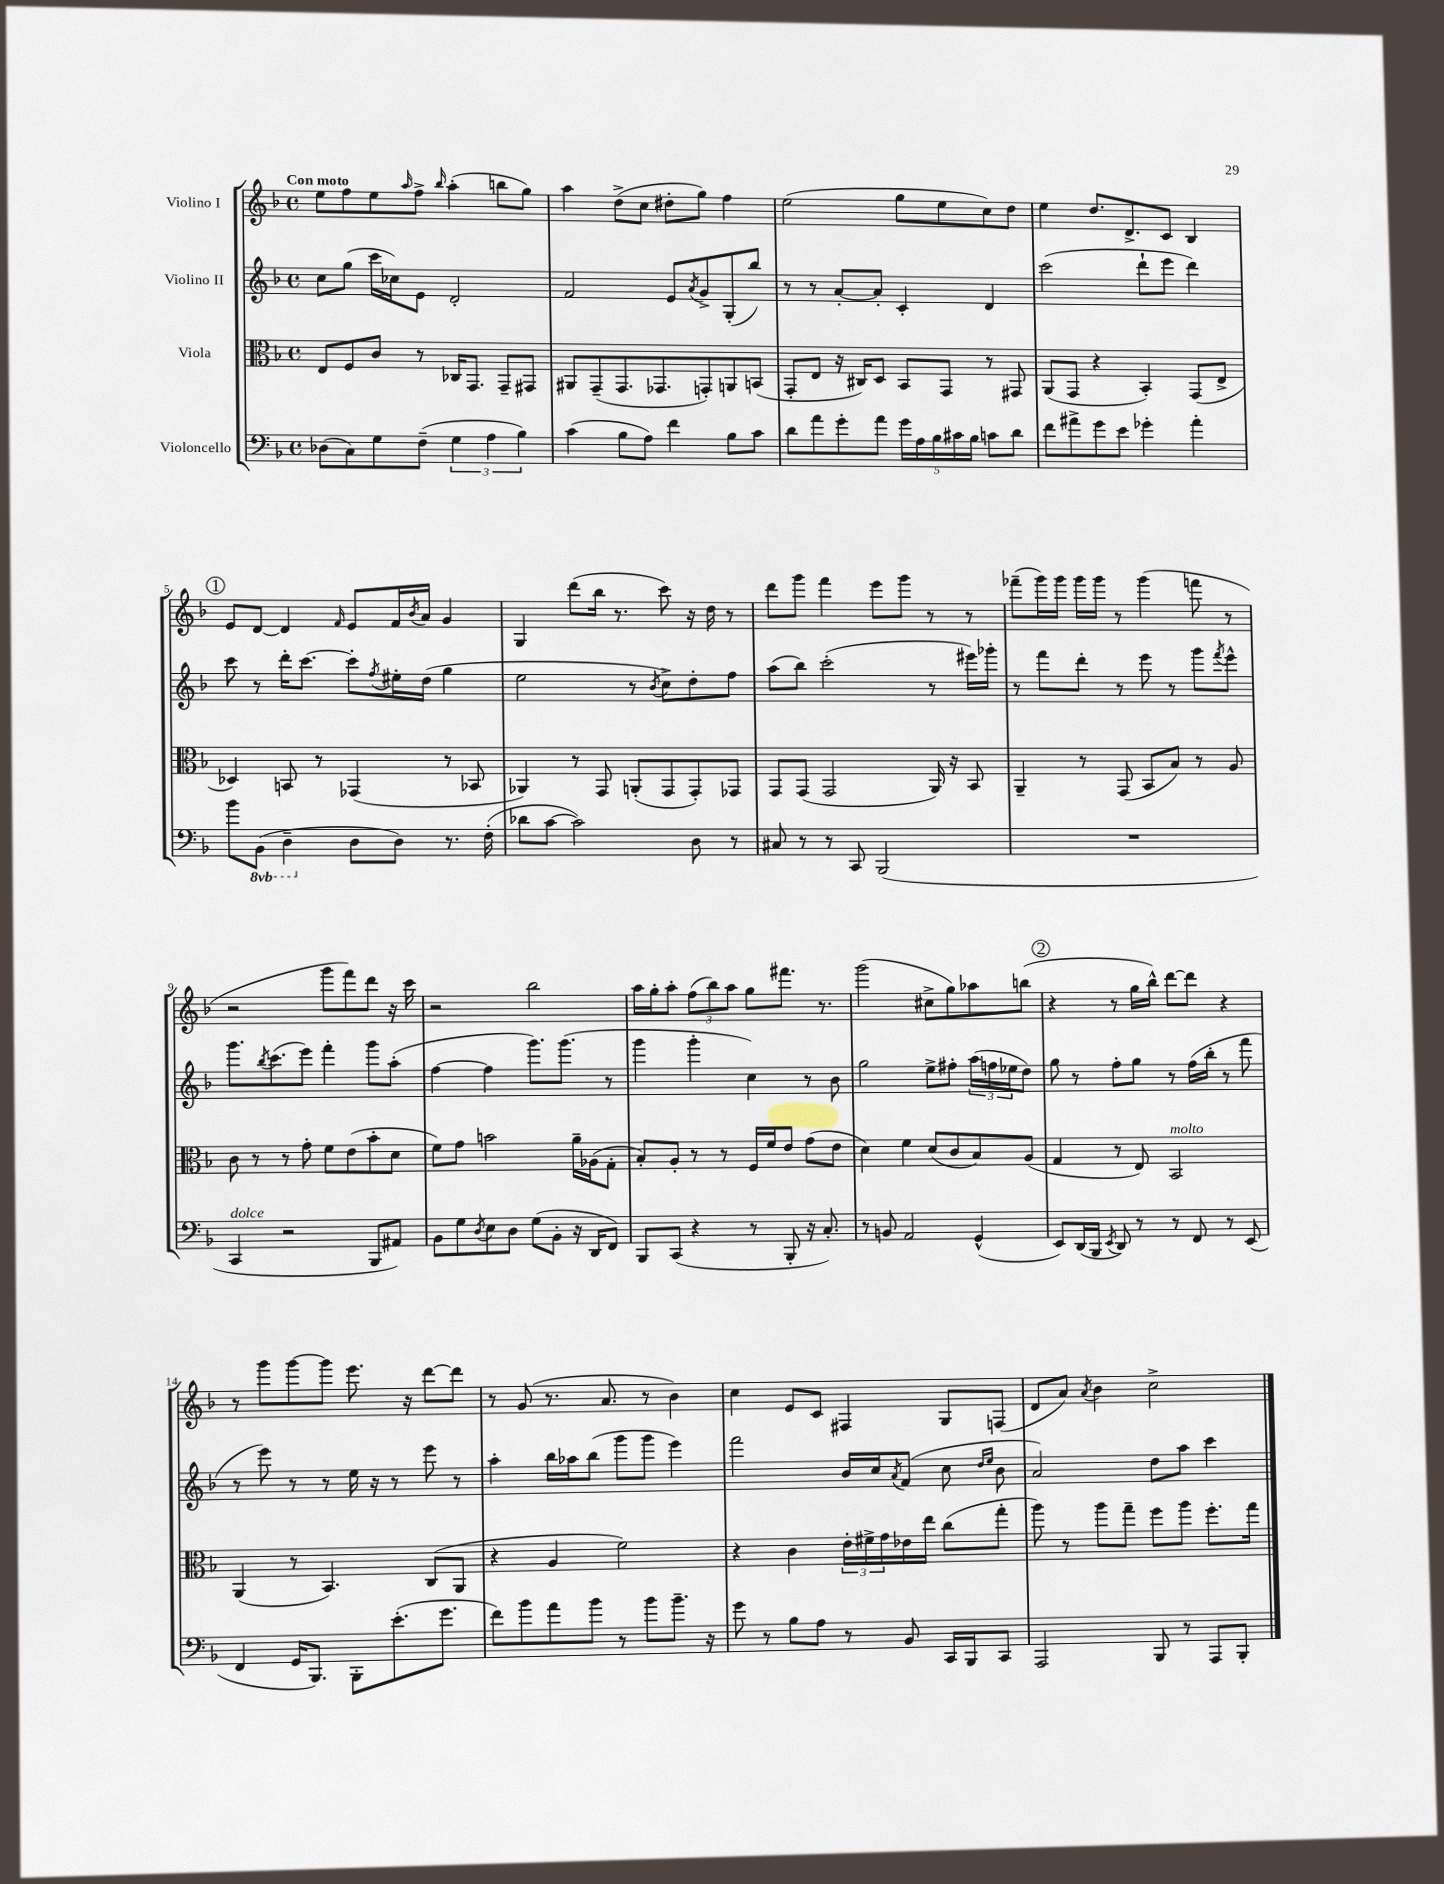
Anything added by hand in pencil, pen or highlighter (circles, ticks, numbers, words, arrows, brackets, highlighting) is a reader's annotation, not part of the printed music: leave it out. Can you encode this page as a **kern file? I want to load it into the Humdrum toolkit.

**kern	**kern	**kern	**kern
*staff4	*staff3	*staff2	*staff1
*clefF4	*clefC3	*clefG2	*clefG2
*k[b-]	*k[b-]	*k[b-]	*k[b-]
*M4/4	*M4/4	*M4/4	*M4/4
*met(c)	*met(c)	*met(c)	*met(c)
(8D-	8E	8cc	8ee
8C)	8F	(8gg	8ff
8G	8c	16ccc	8ee
.	.	16cc-)	.
.	.	.	16qqaa
(8F~	8r	8e	8ff^
.	.	.	16qqbb-
6G	16C-	2d'	(4aa'
.	8.GG	.	.
6A	.	.	.
.	8GG~	.	8bb
6B-)	.	.	.
.	8GG#	.	8gg)
=	=	=	=
(4c	8AA#	2f	4aa
.	(8GG~	.	.
8B-	8.GG	.	(8dd^
8A)	.	.	8cc
.	8.GG-	.	.
4f	.	8e	8dd#'
.	.	8qa	.
.	8GG')	8g^	8gg)
8B-	8AA	(8G'	4ff
8c	(8BB	8bb-)	.
=	=	=	=
8d	8GG'	8r	(2ee
8a	8E	8r	.
8g'	16r	[8a'	.
.	16C#)	.	.
8a	8D	8a']	.
20g	8BB-	4c'	8gg
20A	.	.	.
20B-	.	.	.
.	8GG	.	8ee
20c#	.	.	.
20B-	.	.	.
8c	8r	4d	8cc)
8d	8GG#	.	8dd
=	=	=	=
8f	(8AA	(2ccc	4ee
8a#^	8GG	.	.
8g	4r	.	8.dd
8e	.	.	.
.	.	.	8.d^
4g-'	4BB-')	8ddd`	.
.	.	8eee	8c
4a#'	(8GG	4ddd)	4B-
.	8E^	.	.
=	=	=	=
8b-	4D-)	8ccc	8e
(8BBB-	.	8r	[8d
4DD~	8BB	16ddd'	4d]
.	.	[8.ccc	.
.	8r	.	.
.	.	.	16qqf
8D	(4GG-	8ccc']	8e
.	.	8qff	.
8D)	.	16ee#'	16f
.	.	.	8qb-
.	.	(16dd	16a
8.r	8r	4gg	4g
.	8BB-	.	.
(16F'	.	.	.
=	=	=	=
8d-	4AA-)	2ee	4G
[8c	.	.	.
2c])	8r	.	(8ddd
.	8GG	.	16bb-
.	.	.	8.r
.	(8AA'	8r	.
.	.	8qb-	.
.	8GG	8cc^)	8ccc)
8D	8GG')	8dd'	16r
.	.	.	16dd
8r	8GG-	8ff	8r
=	=	=	=
8C#	8GG	(8aa	8ddd
8r	(8GG	8bb-)	8ggg
8r	2GG	(2ccc'	4fff
8CC	.	.	.
(2BBB-	.	.	8eee
.	.	.	8ggg
.	16AA)	8r	8r
.	16r	.	.
.	8BB-	16eee#)	8r
.	.	16ggg-'	.
=	=	=	=
1r	4AA~	8r	(8fff-~
.	.	8fff	16ggg)
.	.	.	16ggg
.	8r	8ddd'	16ggg
.	.	.	16ggg
.	(8GG	8r	8r
.	8BB-	8eee	(4ggg
.	8B-)	8r	.
.	8r	8ggg	8fff
.	.	8qfff	.
.	8A	8eee^^	8r
=	=	=	=
4CC	8c	8.ggg	2r
.	8r	.	.
.	.	8qbb-	.
.	.	(8.ccc	.
2r	8r	.	.
.	8g'	8eee)	.
.	8f	4fff'	8ggg
.	(8e	.	8fff)
8BBB-	8b-'	8ggg	8ddd
8AA#)	8d	(8aa'	16r
.	.	.	16ccc
=	=	=	=
8BB-	8f)	[4ff	2r
8G	8g	.	.
8qD	.	.	.
8E	2b	4ff]	.
8D	.	.	.
(8G	.	8.ggg)	2bb-
8BB-'	.	.	.
.	.	(8.ggg	.
16r	16a~	.	.
16DD	(16A-	.	.
8FF)	8G'	8r	.
=	=	=	=
8BBB-	8B-')	4ggg	16aa
.	.	.	16gg'
(8CC	8A'	.	8aa'
4r	8r	4ggg'	(12ff
.	.	.	12bb-)
.	8r	.	.
.	.	.	12aa
8r	16F	4cc)	8gg
.	16f	.	.
8BBB-'	8e	.	8.fff#
16r	(8g	8r	.
8.C')	.	.	8.r
.	8e	8b-	.
=	=	=	=
8r	4d)	2gg	(2ggg
8BB	.	.	.
2AA	4f	.	.
.	(8d	8ee^	8cc#^
.	8c	8ff#'	8gg)
(4GG^^	8B-)	(24aa	8aa-
.	.	24ff	.
.	.	24ee-	.
.	(8A	8dd)	(8bb
=	=	=	=
8EE)	4G	8gg	4r
(16DD	.	8r	.
16BBB-	.	.	.
8qEE	.	.	.
8DD)	8r	8ff'	8r
8r	8E)	8gg	16gg
.	.	.	16bb-^^)
8r	2BB-	8r	[8ddd
8FF	.	(16ff	8ddd]
.	.	16bb-'	.
8r	.	8r	4r
(8EE	.	8fff	.
=	=	=	=
4FF	(4AA	8r	8r
.	.	8eee)	8ggg
16GG	8r	8r	[8ggg
8.BBB-)	.	.	.
.	4.BB-)	8r	8ggg]
8BBB-'	.	16ee	8.eee
.	.	16r	.
(8.e'	.	8r	.
.	.	.	16r
.	(8C	8eee	[8ddd
8.g	.	.	.
.	8AA	8r	8ddd]
=	=	=	=
8f)	4r	4aa'	8r
8b-	.	.	(8g
8a	4A	16bb-	8.r
.	.	16aa-	.
8b-	.	(8bb-	.
.	.	.	8.a
8r	2f)	8ggg	.
8b-	.	8ggg	8r
8.b-~	.	4eee)	4b-)
16r	.	.	.
=	=	=	=
8g	4r	2fff	4cc
8r	.	.	.
8B-	4c	.	8e
8A	.	.	8c
8r	24e'	16b-	4F#
.	24f#^	.	.
.	.	16cc	.
.	24g	.	.
.	.	8qa	.
8BB-	16e-	(8f	.
.	16ee	.	.
16CC	(8cc	8cc	8G
16BBB-	.	.	.
.	.	16qqdd	.
.	.	16qqee	.
8CC	8gg'	8b-	(8F
=	=	=	=
2AAA	8aa)	2a)	8d
.	8r	.	8a)
.	.	.	8qa
.	8aa	.	4b-
.	8gg~	.	.
8BBB-	8ff	8dd	2cc^
8r	8aa	8aa	.
8AAA	8.ff'	4ccc	.
8BBB-'	.	.	.
.	16gg	.	.
==	==	==	==
*-	*-	*-	*-
